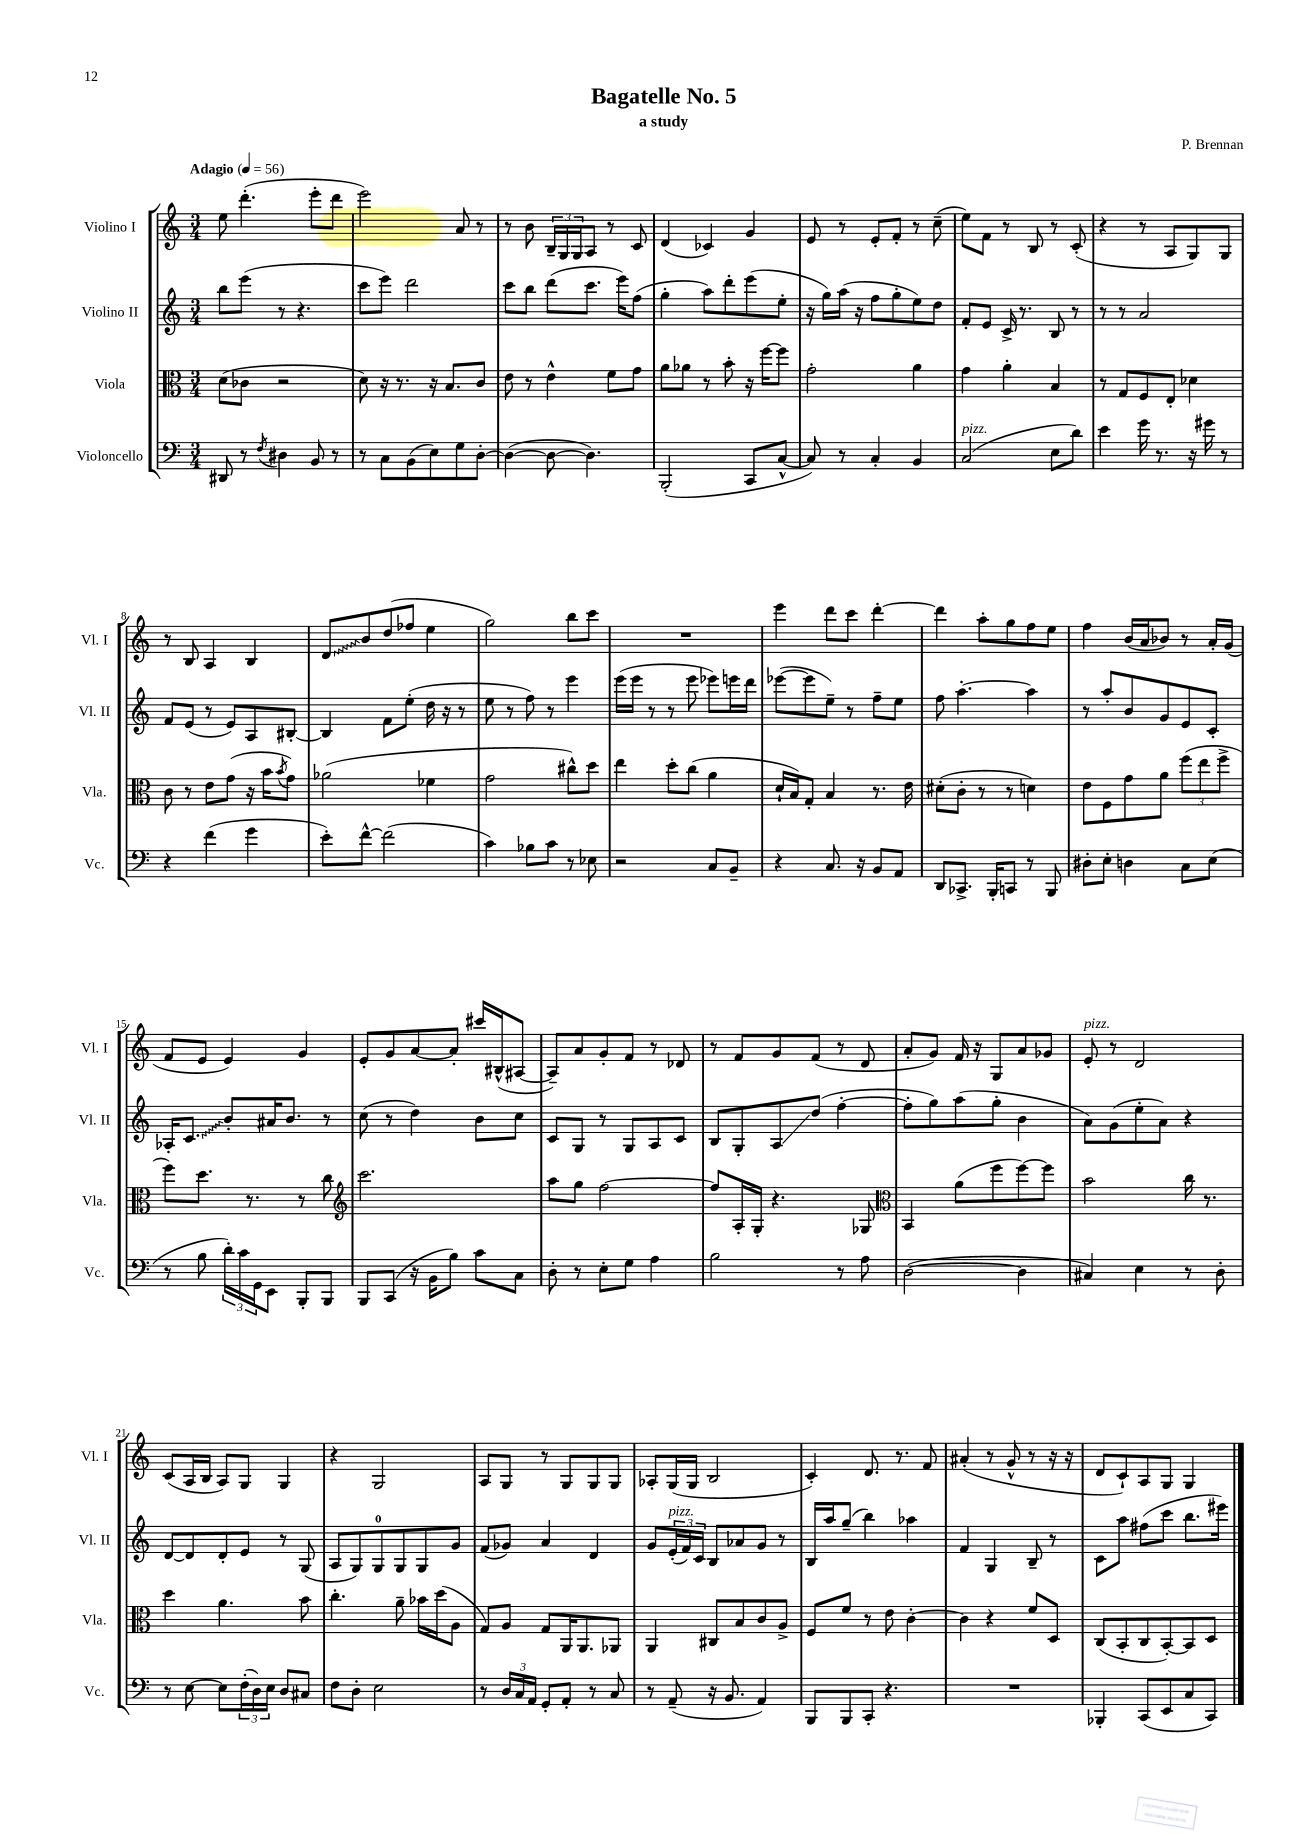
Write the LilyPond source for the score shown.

\header { title = "Bagatelle No. 5" composer = "P. Brennan" subtitle = "a study" }
<<
\new StaffGroup <<
\new Staff = "s0" \with { instrumentName = "Violino I" shortInstrumentName = "Vl. I" } {
    \clef treble \key c \major \numericTimeSignature \time 3/4 \tempo "Adagio" 4 = 56
    e''8 d'''4.-.( e'''8-. d'''8 |
    e'''2) a'8 r8 |
    r8 b'8 \tuplet 3/2 { b16-- g16 g16 } a8 r8 c'8 |
    d'4( ces'4) g'4 |
    e'8 r8 e'8-. f'8-. r8 c''8--( |
    e''8) f'8 r8 b8 r8 c'8-.( |
    r4 r8 a8 g8) g8 |
    r8 b8 a4 b4 |
    \once \override Glissando.style = #'zigzag d'8\glissando b'8 d''8( fes''8 e''4 |
    g''2) b''8 c'''8 |
    R2. |
    e'''4 d'''8 c'''8 d'''4~-. |
    d'''4 a''8-. g''8 f''8 e''8 |
    f''4 b'16( a'16 bes'8) r8 a'16-. g'16( |
    f'8 e'8 e'4) g'4 |
    e'8-. g'8 a'8~ a'8-. cis'''16 bis16-^( ais8~ |
    ais8--) a'8 g'8-. f'8 r8 des'8 |
    r8 f'8 g'8 f'8( r8 d'8 |
    a'8-. g'8) f'16 r16 g8 a'8 ges'8 |
    e'8-.^\markup { \italic "pizz." } r8 d'2 |
    c'8( a16 b16 a8) g8 g4 |
    r4 g2 |
    a8 g8 r8 g8 g8 g8 |
    aes8-. g16( g16 b2 |
    c'4-.) d'8. r8. f'8 |
    ais'4-.( r8 g'8-^ r8 r16 r16 |
    d'8 c'8-!) a8 g8 g4 \bar "|." |
}
\new Staff = "s1" \with { instrumentName = "Violino II" shortInstrumentName = "Vl. II" } {
    \clef treble \key c \major \numericTimeSignature \time 3/4
    b''8 e'''8( r8 r4. |
    c'''8 e'''8) d'''2 |
    c'''8 b''8 d'''8( c'''8. e'''16) f''8( |
    g''4-. a''8) d'''8-. e'''8( e''8-. |
    r16 g''16) a''16( r16 f''8 g''8-. e''8) d''8 |
    f'8-. e'8 c'16-> r8. b8 r8 |
    r8 r8 a'2 |
    f'8 e'8( r8 e'8) a8 bis8~-. |
    bis4 f'8 e''8-.( d''16 r16 r8 |
    e''8 r8 f''8) r8 e'''4 |
    e'''16( e'''16 r8 r8 e'''8 ees'''8) e'''16 d'''16 |
    ees'''8~( ees'''8 e''8--) r8 f''8-- e''8 |
    f''8 a''4.~-. a''4 |
    r8 a''8-. b'8 g'8 e'8 c'8-. |
    aes16-. \once \override Glissando.style = #'zigzag c'8.\glissando b'8-. ais'16 b'8. r8 |
    c''8( r8 d''4) b'8 c''8 |
    c'8 g8 r8 g8 a8 c'8 |
    b8 g8-. a8\glissando d''8( f''4~-. |
    f''8-. g''8) a''8( g''8-. b'4 |
    a'8) g'8( e''8-. a'8) r4 |
    d'8~ d'8 d'8-. e'8 r8 g8( |
    a8 g8) g8-0 g8 g8 g'8 |
    f'8( ges'8) a'4 d'4 |
    g'8 \tuplet 3/2 { e'16-.^\markup { \italic "pizz." }( f'16) c'16 } b8 aes'8 g'8 r8 |
    b16 a''16 g''8--( b''4) aes''4 |
    f'4 g4 b8-- r8 |
    c'8 a''8 fis''8( c'''8 b''8. eis'''16) \bar "|." |
}
\new Staff = "s2" \with { instrumentName = "Viola" shortInstrumentName = "Vla." } {
    \clef alto \key c \major \numericTimeSignature \time 3/4
    d'8( ces'8 r2 |
    d'8) r16 r8. r16 b8. c'8 |
    e'8 r8 e'4-^ f'8 g'8 |
    a'8 aes'8 r8 b'8-. r16 f''16~ f''8 |
    g'2-. a'4 |
    g'4 a'4-. b4 |
    r8 g8 f8 e8-. des'4 |
    c'8 r8 e'8 g'8( r16 b'16 \acciaccatura { b'8 } g'8) |
    aes'2( fes'4 |
    g'2 cis''8-^) d''8 |
    e''4 d''8-. c''8( a'4 |
    d'16-! b16) g8-. b4 r8. e'16 |
    dis'8-.( c'8-. r8 r8 d'4) |
    e'8 f8 g'8 a'8 \tuplet 3/2 { f''8( e''8 f''8-> } |
    f''8) d''8. r8. r8 c''8 |
    \clef treble c'''2. |
    a''8 g''8 f''2~ |
    f''8 a16-. g16-. r4. ges8 |
    \clef alto b,4 a'8( f''8 f''8~) f''8 |
    b'2 c''16 r8. |
    d''4 a'4. b'8 |
    c''4.-. a'8-- bes'16 d''16( a8 |
    g8) a8 g8 a,16 a,8. aes,8 |
    a,4 cis8 b8 c'8 a8-> |
    f8 f'8 r8 e'8 c'4~-. |
    c'4 r4 f'8 d8 |
    c8( b,8-. c8 b,8~-.) b,8 d8 \bar "|." |
}
\new Staff = "s3" \with { instrumentName = "Violoncello" shortInstrumentName = "Vc." } {
    \clef bass \key c \major \numericTimeSignature \time 3/4
    dis,8 r8 \acciaccatura { f8 } dis4 b,8 r8 |
    r8 c8 b,8( e8) g8 d8~-. |
    d4~( d8~ d4.) |
    b,,2-.( c,8 c8~-^ |
    c8) r8 c4-. b,4 |
    c2^\markup { \italic "pizz." }( e8 d'8) |
    e'4 g'16 r8. r16 gis'16 r8 |
    r4 f'4( g'4 |
    e'8-.) f'8~-^ f'2( |
    c'4) bes8 c'8 r8 ees8 |
    r2 c8 b,8-- |
    r4 c8. r16 b,8 a,8 |
    d,8 ces,8.-> b,,16-. c,8 r8 b,,8 |
    dis8-. e8-. d4 c8 e8( |
    r8 b8 \tuplet 3/2 { d'16-.) c'16 g,16 } e,8 b,,8-. b,,8 |
    b,,8 c,8( r16 b,16 b8) c'8 c8 |
    d8-. r8 e8-. g8 a4 |
    b2 r8 a8 |
    d2~( d4 |
    cis4) e4 r8 d8-. |
    r8 e8~ e8 \tuplet 3/2 { f16-.( d16) e16 } d8 cis8 |
    f8 d8-. e2 |
    r8 \tuplet 3/2 { d16 c16 a,16 } g,8-. a,8-. r8 c8 |
    r8 a,8--( r16 b,8. a,4) |
    b,,8 b,,8 c,8-. r4. |
    R2. |
    bes,,4-. c,8( e,8 c8 c,8) \bar "|." |
}
>>
>>
